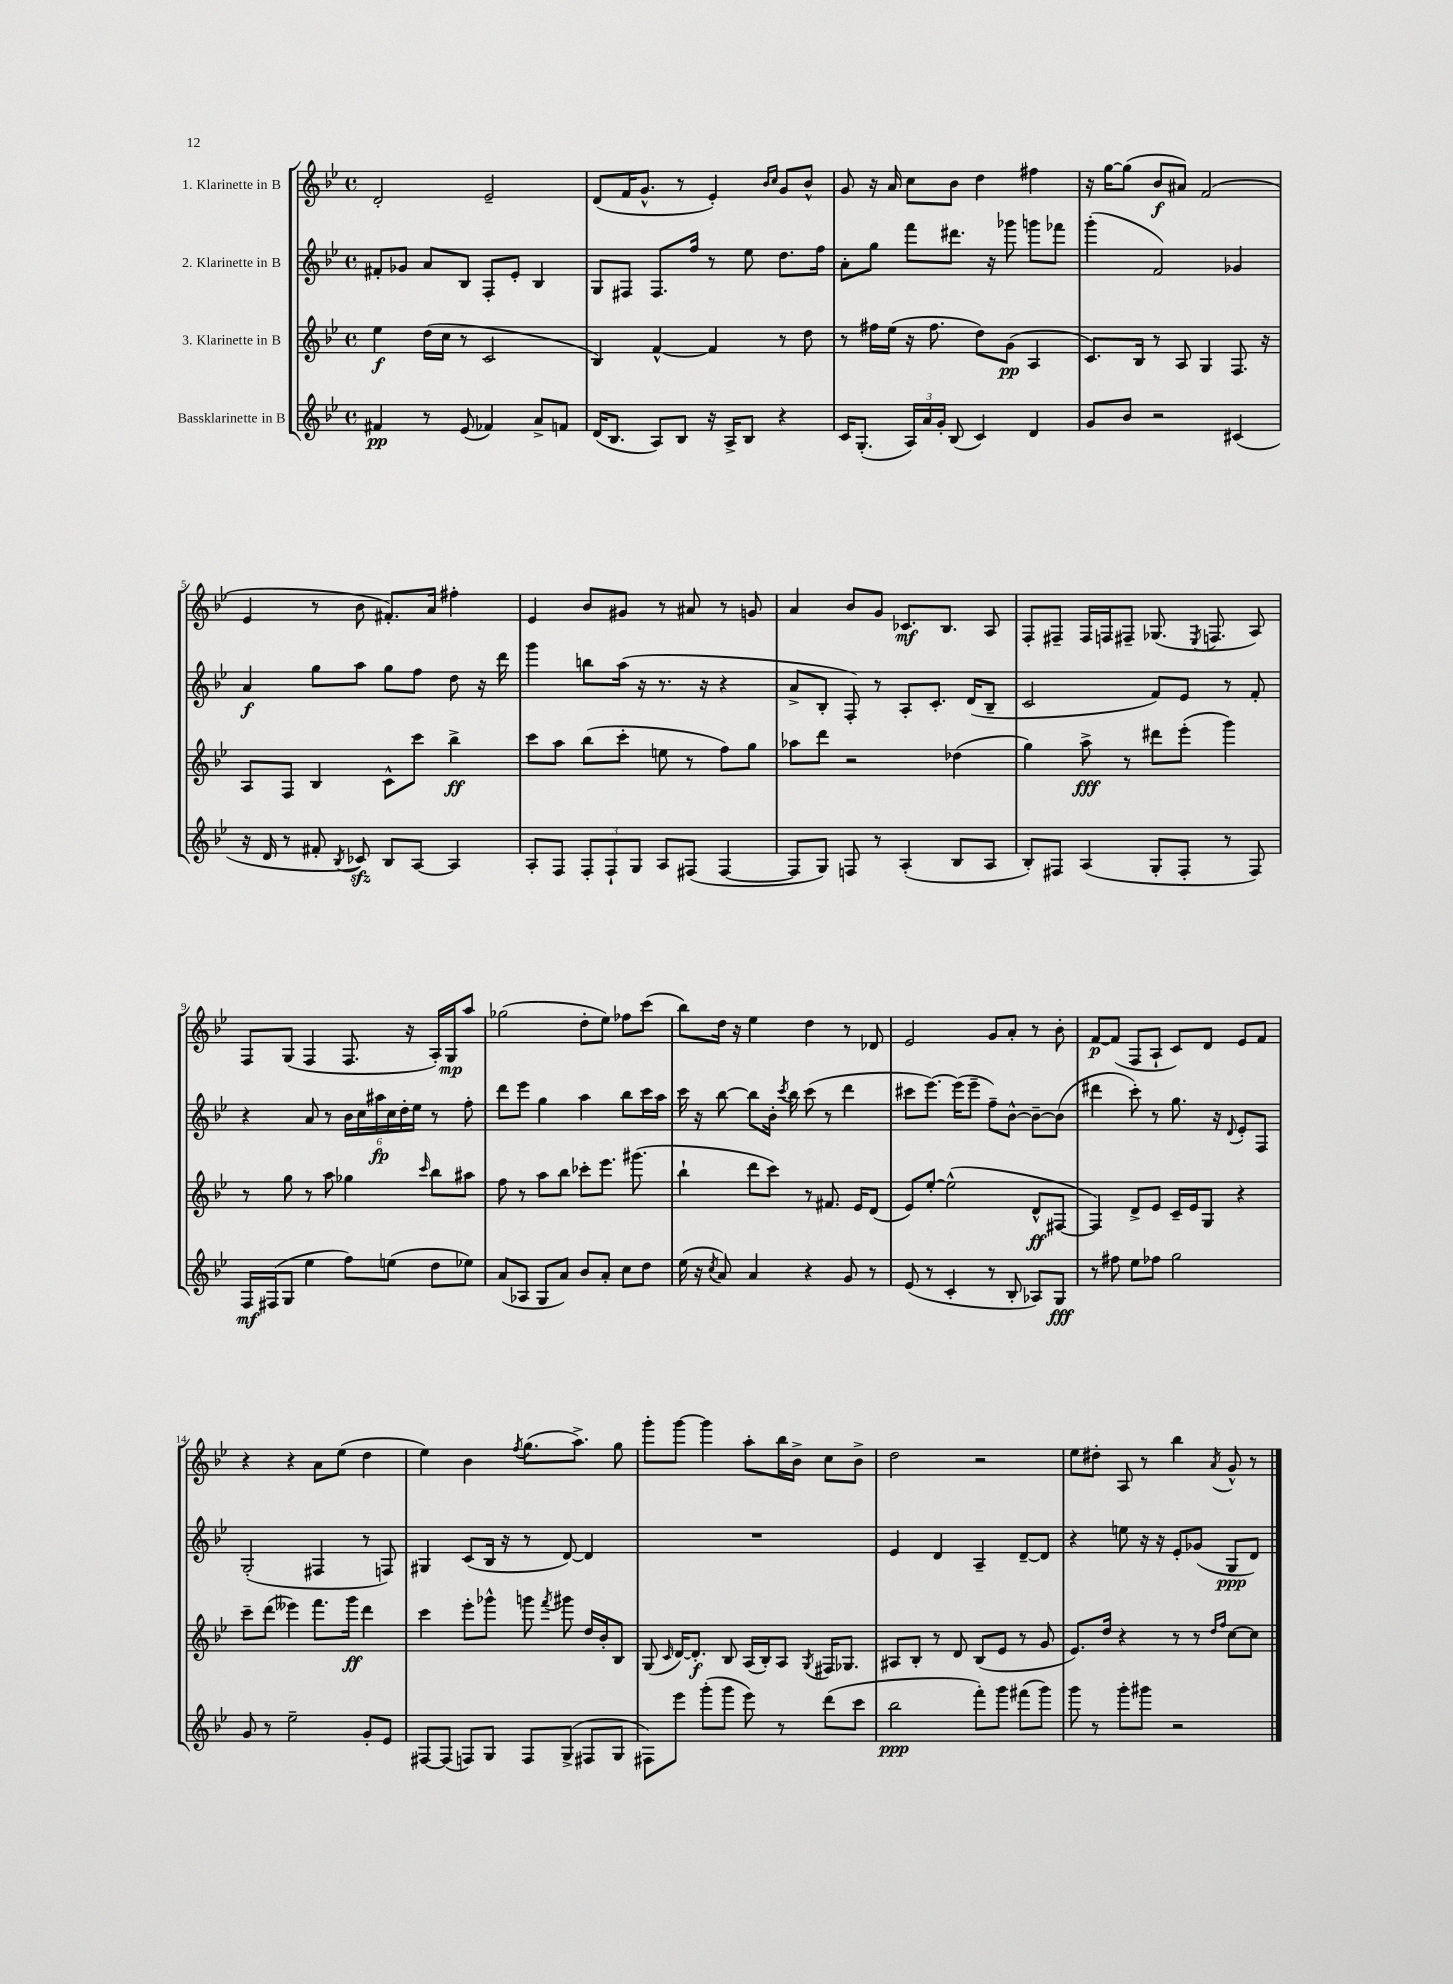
<<
\new StaffGroup <<
\new Staff = "s0" \with { instrumentName = "1. Klarinette in B" } {
    \clef treble \key bes \major \defaultTimeSignature \time 4/4
    \autoBeamOff d'2-. ees'2-- |
    d'8[( f'16 g'8.]-^ r8 ees'4-.) \grace { bes'16[ c''16] } g'8[ bes'8]-^ |
    g'8 r16 a'16 c''8[ bes'8] d''4 fis''4 |
    r16 g''16[~ g''8]( bes'8[\f ais'8]) f'2( |
    ees'4 r8 bes'8 fis'8.[-.) a'16] fis''4-. |
    ees'4 bes'8[ gis'8] r8 ais'8 r8 g'8 |
    a'4 bes'8[ g'8] ces'8.[\mf bes8.] a8 |
    f8[-. fis8]-- fis16[ f16 fis8]-- ges8.( \acciaccatura { ees8 } f8. a8) |
    f8[ g8]( f4 f8. r16 a16[-.) g16\mp a''8] |
    ges''2( d''8[-. ees''8]) fes''8[ c'''8]( |
    bes''8[) d''16] r16 ees''4 d''4 r8 des'8 |
    ees'2 g'8[ a'8]-. r8 bes'8-. |
    f'8[~\p f'8]( f8[ a8]-! c'8[) d'8] ees'8[ f'8] |
    r4 r4 a'8[ ees''8]( d''4 |
    ees''4) bes'4 \acciaccatura { f''8 } g''8.[( a''8.]->) g''8 |
    g'''8[-. g'''8]~ g'''4 a''8[-. bes''16 bes'16]-> c''8[ bes'8]-> |
    d''2 r2 |
    ees''8[ dis''8]-. a8 r8 bes''4 \acciaccatura { a'8 } g'8-^ r8 \bar "|." |
}
\new Staff = "s1" \with { instrumentName = "2. Klarinette in B" } {
    \clef treble \key bes \major \defaultTimeSignature \time 4/4
    \autoBeamOff fis'8[-. ges'8] a'8[ bes8] f8[-. ees'8]-. bes4 |
    g8[ fis8] fis8.[ f''16] r8 ees''8 d''8.[ f''16] |
    a'8[-. g''8] f'''8[ dis'''8.] r16 ges'''8 g'''8[ fes'''8] |
    g'''4-.( f'2) ges'4 |
    a'4\f g''8[ a''8] g''8[ f''8] d''8 r16 d'''16 |
    g'''4 b''8[ a''16]( r16 r8. r16 r4 |
    a'8[-> bes8]-. f8-.) r8 a8[-. c'8.]-. d'16[( bes8]-- |
    c'2 f'8[) ees'8] r8 f'8-. |
    r4 a'8 r8 \tuplet 6/4 { bes'16[ c''16 ais''16\fp c''16 d''16-. ees''16] } r8 f''8-. |
    d'''8[ ees'''8] g''4 a''4 bes''8[ c'''16 a''16] |
    c'''16 r16 bes''8~ bes''8[ bes'16]-. \acciaccatura { c'''8 } bes''16 c'''8( r8 d'''4 |
    cis'''8[ ees'''8.]~) ees'''16[( ees'''8]-- f''8[--) bes'8]~-^ bes'8[~-- bes'8]( |
    dis'''4 c'''8-.) r8 g''8. r16 \appoggiatura { d'8 } ees'8[-. f8] |
    g2-.( fis4 r8 f8) |
    gis4 c'8[( bes16] r16 r8 d'8~) d'4 |
    R1 |
    ees'4 d'4 a4-- d'8[~-- d'8] |
    r4 e''8 r16 r16 ees'8[-. ges'8]( g8[\ppp d'8]) \bar "|." |
}
\new Staff = "s2" \with { instrumentName = "3. Klarinette in B" } {
    \clef treble \key bes \major \defaultTimeSignature \time 4/4
    \autoBeamOff ees''4\f d''16[( c''16] r8 c'2 |
    bes4) f'4~-^ f'4 r8 d''8 |
    r8 fis''16[ ees''16]( r16 fis''8. d''8[) g'8]\pp( a4 |
    c'8.[) bes16] r8 a8 g4 f8. r16 |
    a8[ f8] bes4 c'8[-^ c'''8] bes''4->\ff |
    c'''8[ a''8] bes''8[( c'''8]-. e''8 r8 f''8[) g''8] |
    aes''8[ d'''8] r2 des''4( |
    g''4) a''8->\fff r8 dis'''8[ ees'''8]-.( g'''4) |
    r8 g''8 r8 a''8 ges''4 \grace { c'''16 } bes''8[ ais''8] |
    f''8 r8 a''8[ bes''8] ces'''8[-. ees'''8.] gis'''8.( |
    bes''4-! d'''8[ c'''8]) r8 fis'8. ees'16[ d'8]( |
    ees'8[) ees''8]~-. ees''2-^( d'8[-^\ff fis8]~ |
    fis4) d'8[-> ees'8] c'16[-- ees'16 g8] r4 |
    c'''8[-- d'''8]( eeses'''4) f'''8.[ g'''16]\ff d'''4 |
    c'''4 ees'''8[-. ges'''8]-^ g'''8 \acciaccatura { f'''8 } gis'''8 d''16[ bes'16-. bes8] |
    g8( \grace { c'16 } d'16[~) d'8.]-.\f bes8 a16[( bes16-.) a8] \acciaccatura { g8 } fis16[ ges8.] |
    ais8[ bes8]-. r8 d'8 bes8[( ees'8] r8 g'8 |
    ees'8.[) d''16] r4 r8 r8 \grace { d''16[ f''16] } c''8[~ c''8] \bar "|." |
}
\new Staff = "s3" \with { instrumentName = "Bassklarinette in B" } {
    \clef treble \key bes \major \defaultTimeSignature \time 4/4
    \autoBeamOff fis'4\pp r8 ees'8( fes'4) a'8[-> f'8] |
    d'16[( bes8.] a8[) bes8] r16 a16[-> bes8] r4 |
    c'16[ g8.]-.( \tuplet 3/2 { a16[) a'16 g'16]-. } bes8( c'4) d'4 |
    g'8[ bes'8] r2 cis'4( |
    r16 d'16 r8 fis'8-. \acciaccatura { bes8 } ces'8\sfz) bes8[ a8]~ a4 |
    a8[-. f8] \tuplet 3/2 { f8[-. f8-! g8] } a8[ fis8]( fis4~ |
    fis8[ g8]) f8 r8 a4-.( bes8[ a8] |
    bes8[-.) fis8] a4( g8[-. fis8]-. r8 fis8) |
    f16[\mf fis16( g8] ees''4 f''8[) e''8]( d''8[ ees''8]) |
    a'8[( aes8] g8[ a'8]) bes'8[ a'8]-. c''8[ d''8] |
    ees''16( r16 \acciaccatura { c''8 } a'8) a'4 r4 g'8 r8 |
    ees'8( r8 c'4-. r8 bes8-. aes8[) g8]\fff |
    r8 fis''8 ees''8[ fes''8] g''2 |
    g'8 r8 ees''2-- g'8[-. ees'8] |
    fis8[~ fis8]( f8[) g8] f8[ g8]->( fis8[ g8] |
    fis8[) ees'''8] g'''8[-.( g'''8] ees'''8) r8 d'''8[( c'''8] |
    bes''2\ppp f'''8[-.) g'''8] fis'''8[( g'''8]) |
    g'''8 r8 g'''8[-. gis'''8] r2 \bar "|." |
}
>>
>>
